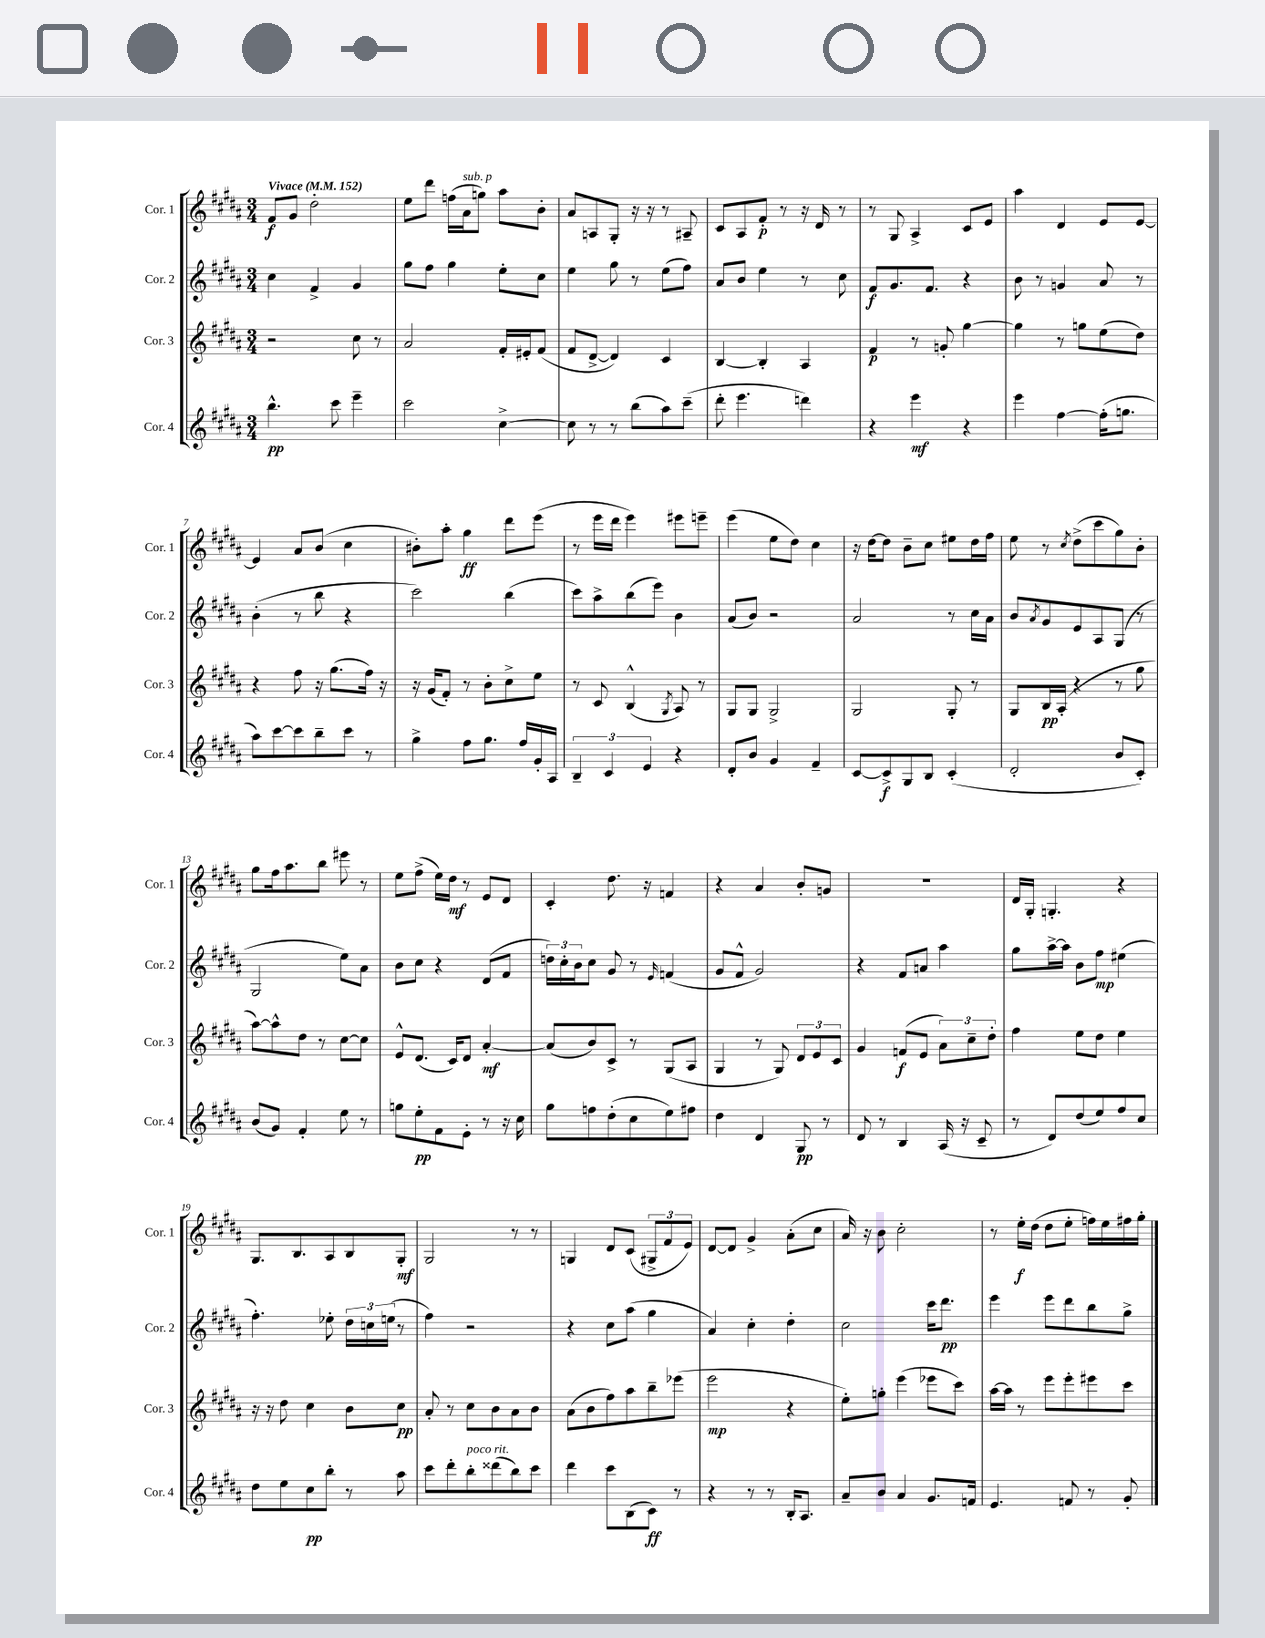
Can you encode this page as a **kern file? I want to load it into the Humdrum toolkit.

**kern	**kern	**kern	**kern
*staff4	*staff3	*staff2	*staff1
*clefG2	*clefG2	*clefG2	*clefG2
*k[f#c#g#d#a#]	*k[f#c#g#d#a#]	*k[f#c#g#d#a#]	*k[f#c#g#d#a#]
*M3/4	*M3/4	*M3/4	*M3/4
*MM152	*MM152	*MM152	*MM152
4.bb^^	2r	4cc#	8f#
.	.	.	8g#
.	.	4f#^	2dd#'
8ccc#	.	.	.
4eee~	8cc#	4g#	.
.	8r	.	.
=	=	=	=
2ccc#	2a#	8gg#	8ee
.	.	8ff#	8ddd#
.	.	4gg#	(16ff
.	.	.	16a#
.	.	.	8gg)
[4cc#^	16f#'	8ee'	8aa#
.	16e#'	.	.
.	(8f#	8cc#	8b'
=	=	=	=
8cc#]	8f#	4ee	8a#
8r	[8d#^	.	8A
8r	4d#])	8gg#	8G#'
(8bb	.	8r	16r
.	.	.	16r
8aa#)	4c#	(8ee	8r
(8ccc#~	.	8ff#)	8A#~
=	=	=	=
8ddd#'	[4B	8a#	8c#
4.eee	.	8b	8A#
.	4B']	4ee	8f#'
.	.	.	8r
4ddd)	4A#	8r	16r
.	.	.	16d#
.	.	8cc#	8r
=	=	=	=
4r	4f#	8f#	8r
.	.	8.g#	8G#
4eee	8r	.	4A#^
.	.	8.f#	.
.	8g'	.	.
4r	[4gg#	4r	8c#
.	.	.	8e
=	=	=	=
4eee	4gg#]	8b	4aa#
.	.	8r	.
[4ff#	8r	4g	4d#
.	8gg	.	.
(16ff#']	(8ee	8a#	8e
8.gg	.	.	.
.	8dd#)	8r	[8e
=	=	=	=
8aa#)	4r	(4b'	4e]
[8ccc#	.	.	.
8ccc#]	8ff#	8r	8a#
8bb~	16r	8bb	(8b
.	(8.gg#	.	.
8ccc#	.	4r	4cc#
8r	16ff#)	.	.
.	16r	.	.
=	=	=	=
4gg#^	16r	2ccc#)	8b#')
.	(16g#	.	.
.	8f#')	.	8aa#'
8ff#	8r	.	4gg#
8.gg#	8b'	.	.
.	8cc#^	(4bb	8ddd#
16ff#	.	.	.
16g#'	8ee	.	(8eee
16A#	.	.	.
=	=	=	=
6B~	8r	8ccc#)	8r
.	8c#	8aa#^	16eee
6c#	.	.	.
.	.	.	16ddd#
.	(4B^^	(8bb	4eee)
6e	.	.	.
.	.	8eee)	.
.	8qG#	.	.
4r	8A#)	4b	8eee#
.	8r	.	8eee~
=	=	=	=
8d#'	8G#	(8a#	(4eee
8b	8G#	8b)	.
4g#	2G#^	2r	8ee
.	.	.	8dd#)
4f#~	.	.	4cc#
=	=	=	=
[8c#	2G#	2a#	16r
.	.	.	[16dd#
8c#^]	.	.	8dd#]
8G#	.	.	8b~
8B	.	.	8cc#
(4c#'	8G#'	8r	8ee#
.	8r	16cc#	16dd#
.	.	16a#	16ff#
=	=	=	=
2d#'	8G#	8b	8ee
.	.	8qa#	.
.	16B	8g#	8r
.	(16A#'	.	.
.	.	.	8qcc#
.	4r	8e	(8dd#^
.	.	8A#	8ccc#
8b	8r	(8G#	8gg#)
8c#')	8gg#	8r	8b'
=	=	=	=
(8b	[8aa#)	2G#	8gg#
8g#)	8aa#^^]	.	16ff#
.	.	.	8.aa#
4f#'	8dd#	.	.
.	8r	.	8bb
8ee	[8cc#	8ee)	8eee#
8r	8cc#]	8a#	8r
=	=	=	=
8gg	8e^^	8b	8ee
8ee'	(8.d#	8cc#	(8ff#^
8f#	.	4r	16ee)
.	16c#)	.	16dd#
8e'	8d#	.	8r
8r	[4a#'	(8d#	8e
16r	.	8f#	8d#
16cc#	.	.	.
=	=	=	=
8gg#	(8a#]	24dd)	4c#'
.	.	24cc#'	.
.	.	24b	.
8ff	8b)	8cc#	.
(8dd#'	8c#^	8g#	8.dd#
8cc#	8r	8r	.
.	.	.	16r
.	.	16qqe	.
8ee)	(8G#	(4f	4f
8ff#	8A#	.	.
=	=	=	=
4dd#	4G#	8g#	4r
.	.	8f#^^	.
4d#	8r	2g#)	4a#
.	8G#)	.	.
8G#	12d#	.	8b'
.	12e	.	.
8r	.	.	8g
.	12c#	.	.
=	=	=	=
8d#	4g#	4r	2.r
8r	.	.	.
4B	(8f	8f#	.
.	8e	8a	.
(16A#	12a#)	4aa#	.
16r	.	.	.
.	12cc#~	.	.
8c#~	.	.	.
.	12dd#'	.	.
=	=	=	=
8r	4ff#	8gg#	16d#
.	.	.	16G#'
8d#)	.	[16aa#^	4.G'
.	.	16aa#]	.
(8dd#	8ee	8b	.
8ee)	8dd#	8ff#	.
8ff#	4ee	(4ee#	4r
8cc#	.	.	.
=	=	=	=
8dd#	16r	4.ff#')	8.G#
.	16r	.	.
8ee	8dd#	.	.
.	.	.	8.B
8cc#	4cc#	.	.
8bb'	.	8ee-'	8A#
8r	8b	24dd#	8B
.	.	24cc	.
.	.	(24ee	.
8aa#	8cc#	8r	8G#'
=	=	=	=
8ccc#	8a#'	4ff#)	2G#
8ddd#'	8r	.	.
8bb'	8cc#	2r	.
(8ddd##	8b	.	.
8bb)	8a#	.	8r
8ccc#	8b	.	8r
=	=	=	=
4ddd#	(8a#	4r	4G
.	8b	.	.
8ccc#	8ff#)	8cc#	8d#
(8B	8aa#	(8aa#	(8c#
8c#)	8bb~	4gg#	12G#^
.	.	.	12f#
8r	(8eee-	.	.
.	.	.	12e)
=	=	=	=
4r	2eee	4a#)	[8d#
.	.	.	8d#]
8r	.	4cc#'	4g#^
8r	.	.	.
16B'	4r	4dd#'	(8a#'
8.A#	.	.	.
.	.	.	8cc#
=	=	=	=
8a#~	8ee')	2cc#	16a#)
.	.	.	16r
8b	8gg'	.	8b
4a#	(4eee	.	2cc#'
8.g#	8eee-	16ccc#	.
.	.	8.ddd#	.
.	8ccc#)	.	.
16f	.	.	.
=	=	=	=
4.e	[16aa#	4eee	8r
.	16aa#]	.	.
.	8r	.	16ee'
.	.	.	(16dd#
.	8eee	8eee	8dd#
8f	8eee'	8ddd#	8ee'
8r	8eee#	8bb	16ff)
.	.	.	16ee
8g#'	8ccc#	8gg#^	16ff#
.	.	.	16gg#'
==	==	==	==
*-	*-	*-	*-
